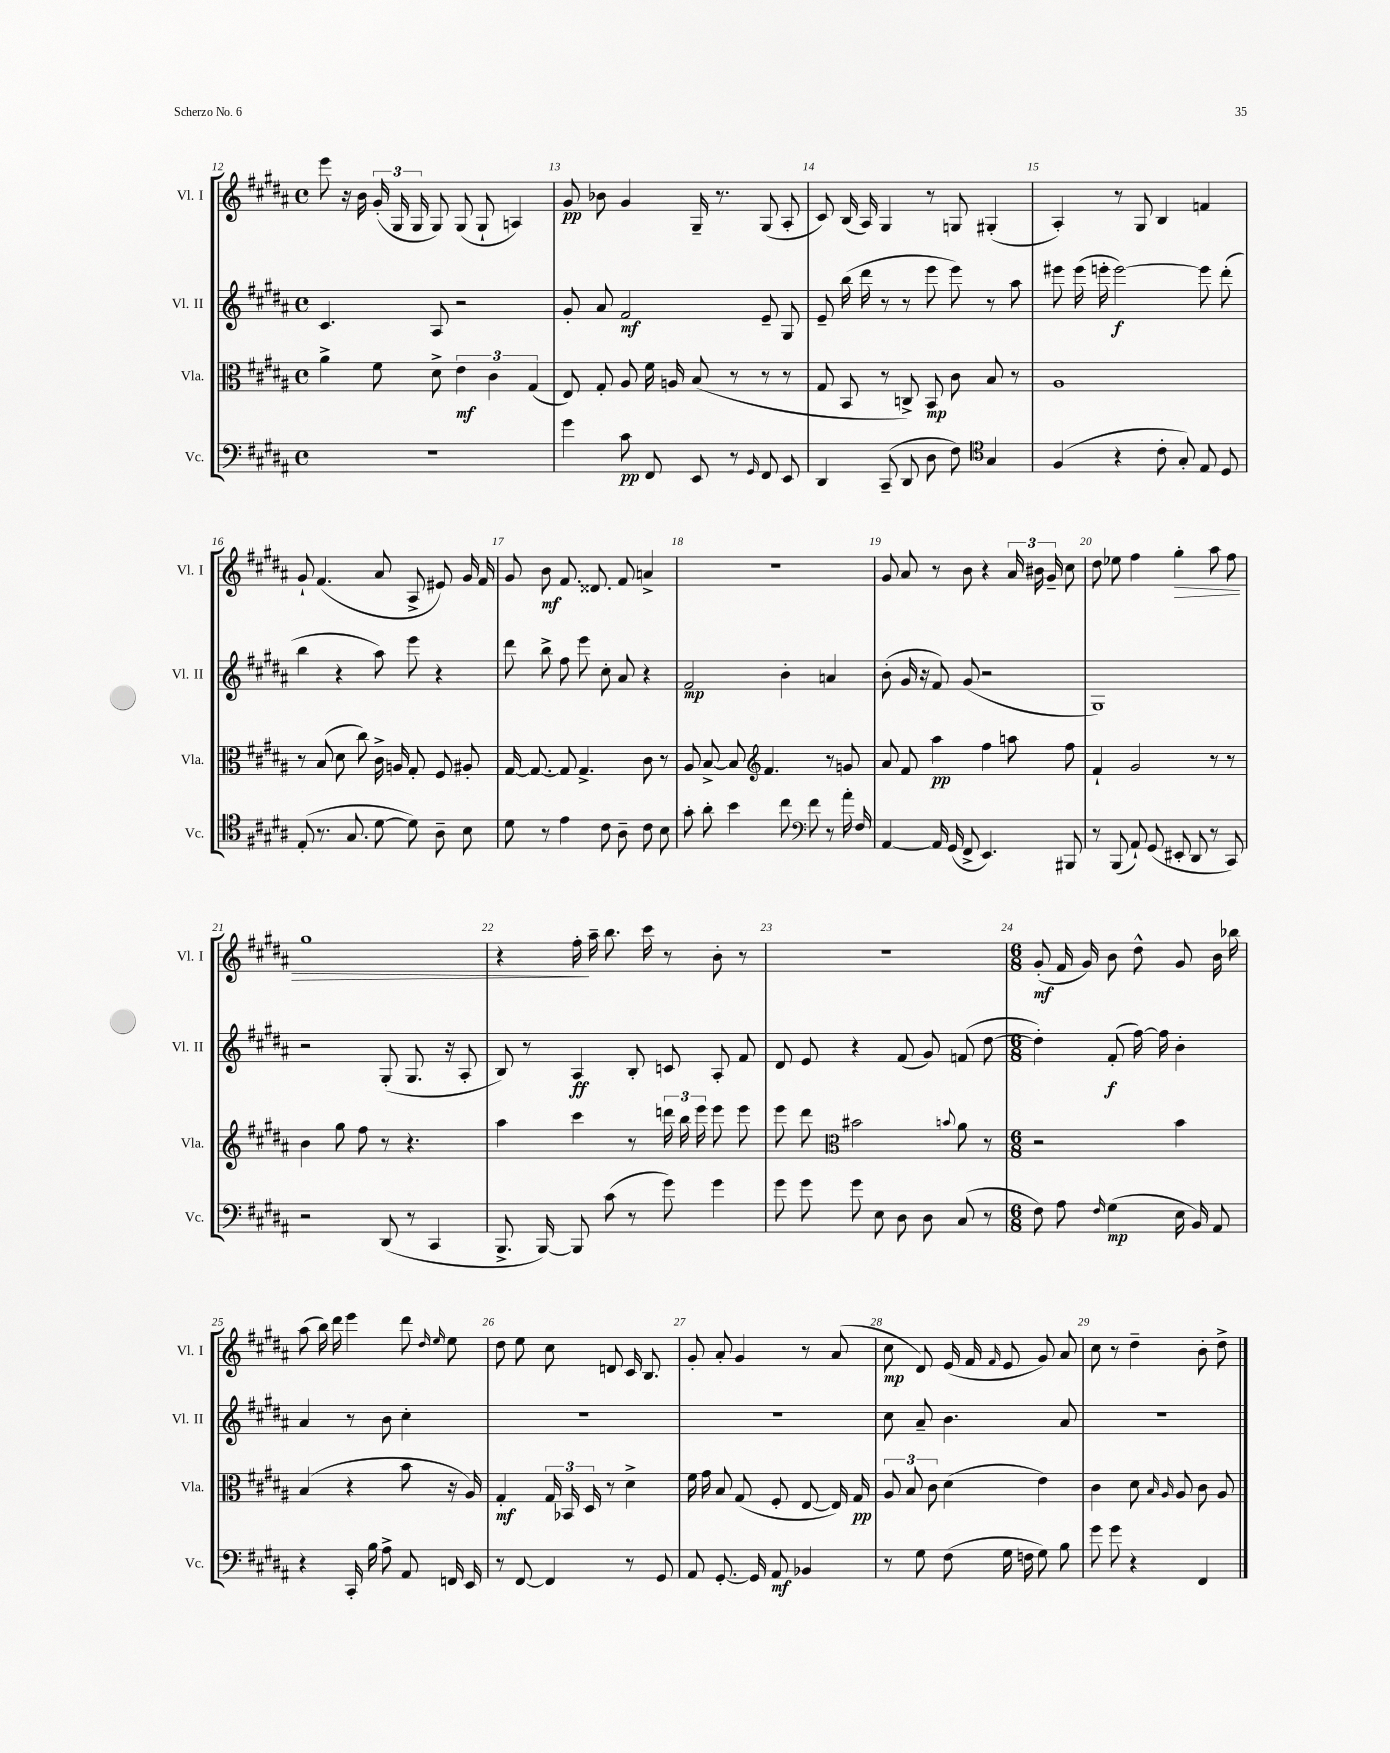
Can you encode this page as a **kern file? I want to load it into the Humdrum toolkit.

**kern	**kern	**kern	**kern
*staff4	*staff3	*staff2	*staff1
*clefF4	*clefC3	*clefG2	*clefG2
*k[f#c#g#d#a#]	*k[f#c#g#d#a#]	*k[f#c#g#d#a#]	*k[f#c#g#d#a#]
*M4/4	*M4/4	*M4/4	*M4/4
*met(c)	*met(c)	*met(c)	*met(c)
1r	4a#^	4.c#	8eee
.	.	.	16r
.	.	.	16b
.	8f#	.	(24g#'
.	.	.	24G#
.	.	.	24G#
.	8d#^	8A#	8G#)
.	6e	2r	(8G#
.	.	.	8G#`
.	6c#	.	.
.	.	.	4A)
.	(6G#	.	.
=	=	=	=
4g#	8E)	8g#'	8g#
.	8G#'	8a#	8b-
8c#	8A#	2f#	4g#
8FF#	16f#	.	.
.	16A	.	.
8EE	(8B	.	16G#~
.	.	.	8.r
8r	8r	.	.
16qqGG#	.	.	.
8FF#	8r	8e~	(8G#
8EE	8r	8G#	8A#'
=	=	=	=
4DD#	8G#	8e~	8c#)
.	8BB	(16bb	(16B
.	.	16ddd#	16A#)
(8CC#~	8r	8r	4G#
8DD#	8C^)	8r	.
8D#	8BB	8eee	8r
8F#)	8c#	8eee)	8G
*clefC4	*	*	*
4G#	8B	8r	(4G#'
.	8r	8aa#	.
=	=	=	=
(4F#	1A#	8eee#	4A#')
.	.	(16eee#	.
.	.	16eee'	.
4r	.	[2eee)	8r
.	.	.	8G#
8c#'	.	.	4B
8G#')	.	.	.
8E	.	8eee]	4f
8D#	.	(8ddd#'	.
=	=	=	=
(8E'	8r	4bb	8g#`
8.r	(8B	.	(4.f#
.	8d#	4r	.
8.G#	.	.	.
.	8cc#)	.	.
[8d#	16c#^	8aa#)	8a#
.	16A	.	.
8d#])	8G#'	8eee	8A#^
8A#~	8F#	4r	8e#)
8B	8A#'	.	16g#
.	.	.	16f#
=	=	=	=
8d#	[16G#	8ddd#	8g#
.	8.G#_	.	.
8r	.	8bb^	8b
4e	8G#]	8ff#	8.f#
.	4.G#^	8eee	.
.	.	.	8.d##
8c#	.	8cc#'	.
8A#~	.	8a#	8f#
8c#	8c#	4r	4a^
8B	8r	.	.
=	=	=	=
8g#'	8A#	2f#	1r
8a#'	[8B^	.	.
4b	8B]	.	.
*	*clefG2	*	*
.	4.f#	.	.
8cc#	.	4b'	.
8f#	.	.	.
8r	8r	4a	.
16a#'	8g	.	.
16F#	.	.	.
=	=	=	=
*clefF4	*	*	*
[4AA#	8a#	(8b'	8g#
.	8f#	16g#	8a#
.	.	16r	.
16AA#]	4aa#	8f#)	8r
(16GG#	.	.	.
8FF#^	.	(8g#	8b
4.EE)	4ff#	2r	4r
.	8aa	.	24a#
.	.	.	24b#
.	.	.	24g#~
8BBB#	8ff#	.	8cc#
=	=	=	=
8r	4f#`	1G#)	8dd#
(8BBB	.	.	8ee-
8AA#`)	2g#	.	4ff#
(8GG#	.	.	.
8EE#'	.	.	4gg#'
8DD#	.	.	.
8r	8r	.	8aa#
8CC#)	8r	.	8ff#
=	=	=	=
2r	4b	2r	1gg#
.	8gg#	.	.
.	8ff#	.	.
(8DD#	8r	(8G#'	.
8r	4.r	8.G#	.
4CC#	.	.	.
.	.	16r	.
.	.	8A#'	.
=	=	=	=
8.BBB^	4aa#	8B)	4r
.	.	8r	.
[16BBB)	.	.	.
8BBB]	4ccc#	4A#	16ff#'
.	.	.	16aa#~
(8c#	.	.	8.bb
8r	8r	8B'	.
.	.	.	16ccc#
8g#)	24ddd	8c	8r
.	24bb	.	.
.	24eee	.	.
4g#	8eee	8A#'	8b'
.	8eee	8f#	8r
=	=	=	=
8g#	8eee	8d#	1r
8g#	8ddd#	8e	.
*	*clefC3	*	*
8g#	2b#	4r	.
8E	.	.	.
8D#	.	(8f#	.
8D#	.	8g#)	.
.	8qqb	.	.
(8C#	8a#	(8f	.
8r	8r	[8dd#	.
=	=	=	=
*M6/8	*M6/8	*M6/8	*M6/8
8F#)	2r	4dd#'])	(8g#'
8A#	.	.	16f#
.	.	.	16g#)
16qqF#	.	.	.
(4G#	.	(8f#'	8b
.	.	[16ff#)	8dd#^^
.	.	16ff#]	.
16E	4b	4b'	8g#
16BB)	.	.	.
8AA#	.	.	16b
.	.	.	16bb-
=	=	=	=
4r	(4B	4a#	(8aa#
.	.	.	16bb)
.	.	.	16ddd#
16CC#'	4r	8r	4eee
16B	.	.	.
8A#^	.	8b	.
8AA#	8b	4cc#'	8ddd#
.	.	.	16qqdd#
.	.	.	16qqee
16FF	16r	.	8ee
16EE	16A#)	.	.
=	=	=	=
8r	4G#'	2.r	8dd#
[8FF#	.	.	8ee
4FF#]	24G#	.	8cc#
.	24BB-	.	.
.	24D#	.	.
.	8r	.	8d
8r	4d#^	.	16c#
.	.	.	8.B
8GG#	.	.	.
=	=	=	=
8AA#	16f#	2.r	8g#'
.	16g#	.	.
[8.GG#'	8B	.	8a#'
.	(8G#	.	4g#
16GG#]	.	.	.
8AA#	8F#'	.	.
4BB-	[8E	.	8r
.	16E])	.	(8a#
.	16G#	.	.
=	=	=	=
8r	12A#	8cc#	8cc#
.	12B	.	.
8G#	.	8a#~	8d#)
.	12c#	.	.
(8F#	(4d#	4.b	(16e
.	.	.	16f#
.	.	.	16qqf#
16G#	.	.	8e
16F	.	.	.
8G#)	4e)	.	8g#)
8B	.	8a#	8a#
=	=	=	=
8g#	4c#	2.r	8cc#
8g#	.	.	8r
4r	8d#	.	4dd#~
.	16qqB	.	.
.	16qqA#	.	.
.	8A#	.	.
4FF#	8c#	.	8b'
.	8A#	.	8dd#^
==	==	==	==
*-	*-	*-	*-
